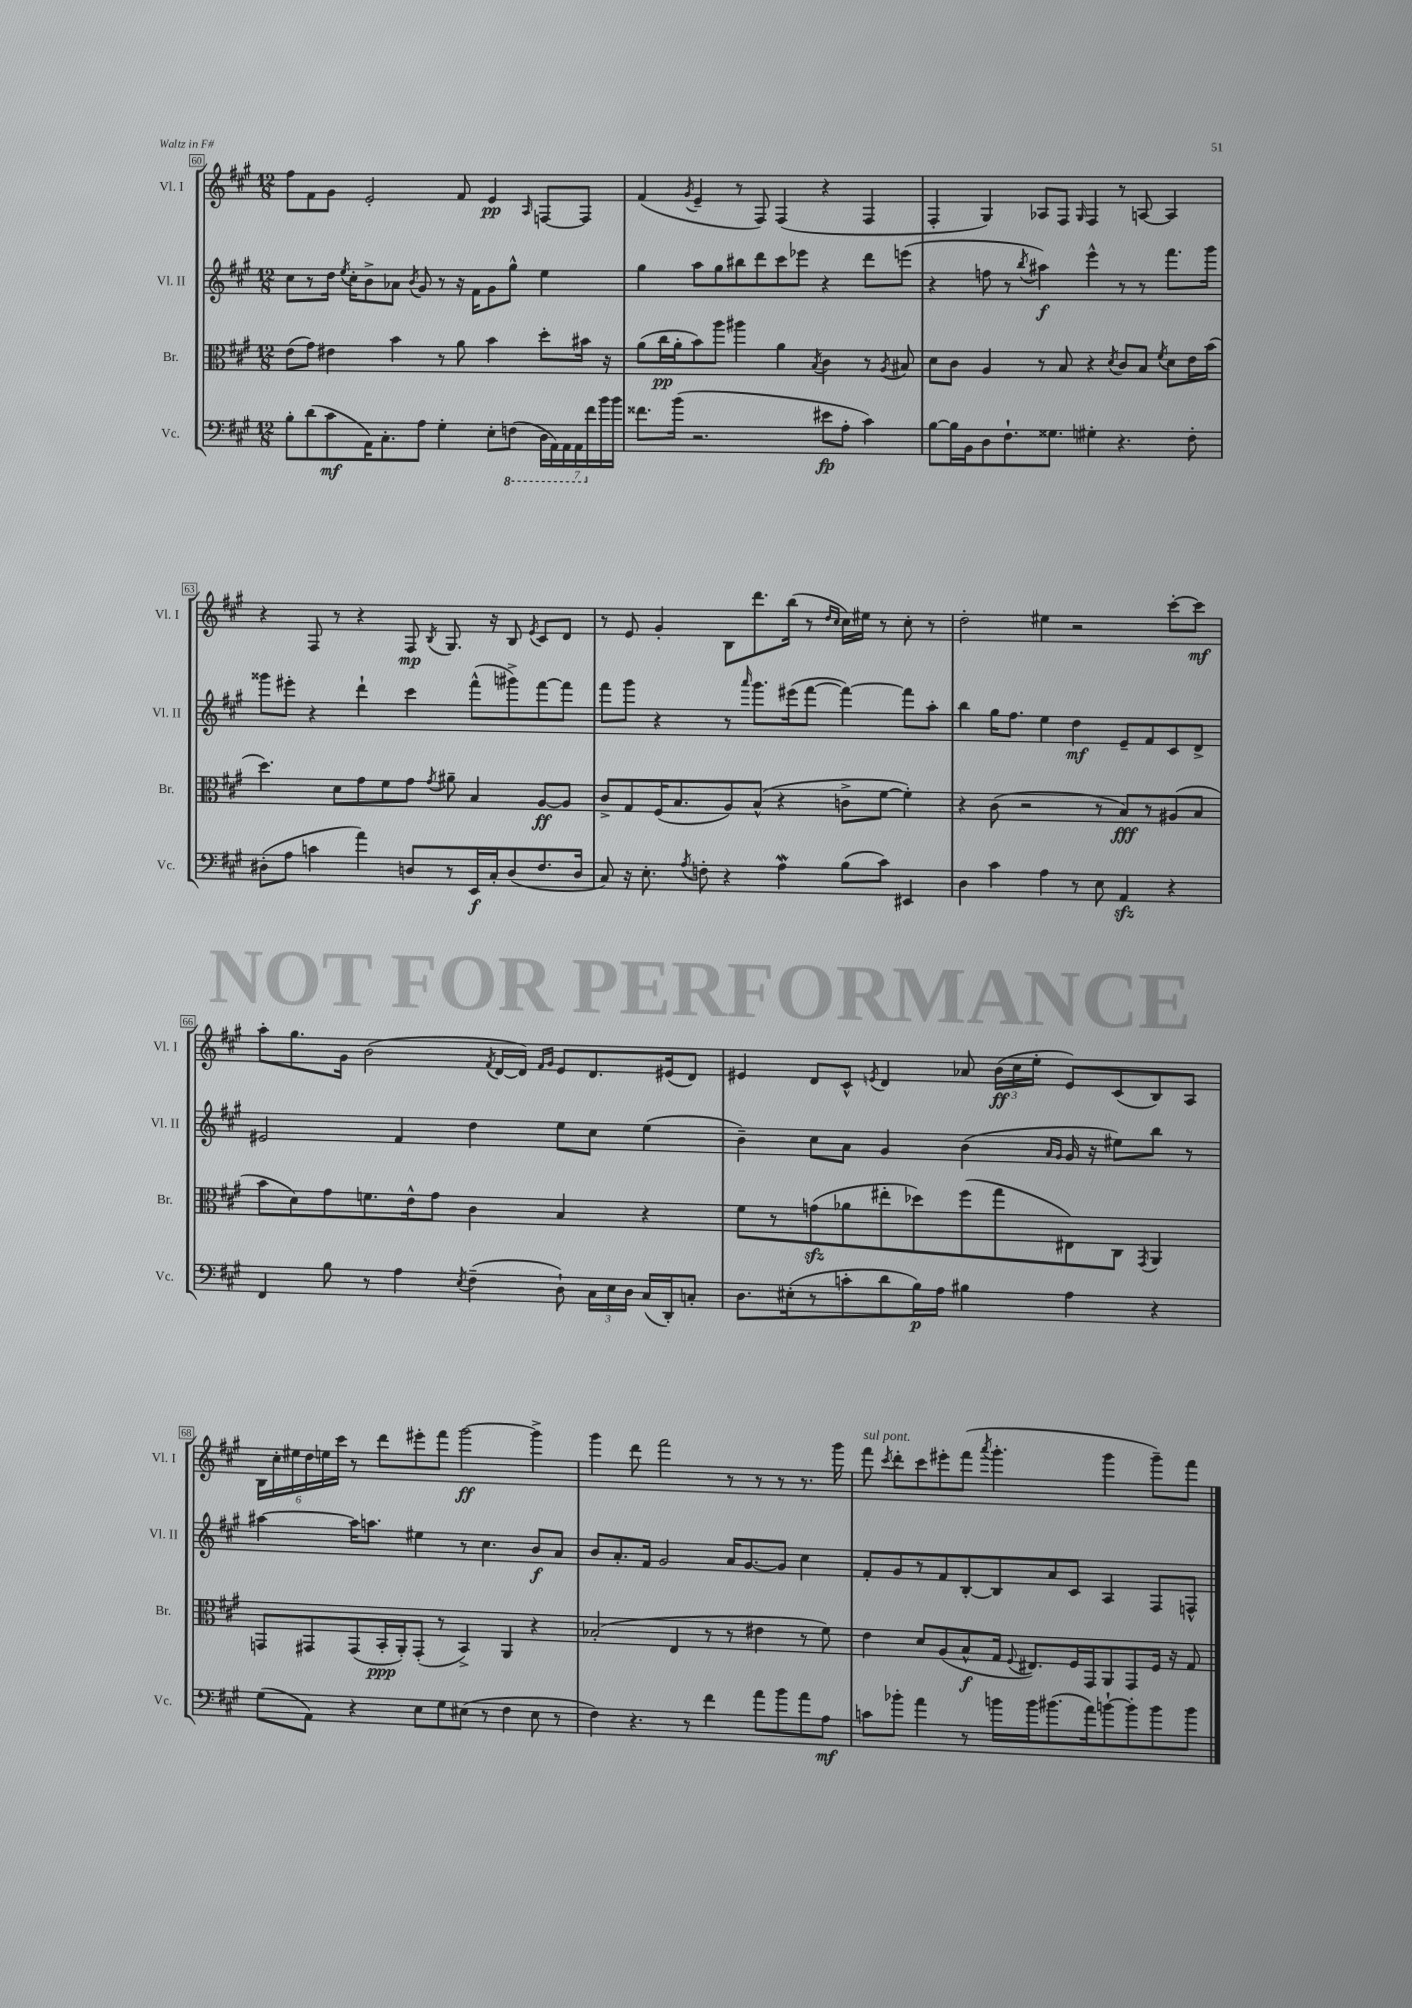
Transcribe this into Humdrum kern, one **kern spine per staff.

**kern	**dynam	**kern	**dynam	**kern	**dynam	**kern	**dynam
*part4	*part4	*part3	*part3	*part2	*part2	*part1	*part1
*staff4	*staff4	*staff3	*staff3	*staff2	*staff2	*staff1	*staff1
*I"Vc.	*	*I"Br.	*	*I"Vl. II	*	*I"Vl. I	*
*I'Vc.	*	*I'Br.	*	*I'Vl. II	*	*I'Vl. I	*
*clefF4	*	*clefC3	*	*clefG2	*	*clefG2	*
*k[f#c#g#]	*	*k[f#c#g#]	*	*k[f#c#g#]	*	*k[f#c#g#]	*
*M12/8	*	*M12/8	*	*M12/8	*	*M12/8	*
=60	=60	=60	=60	=60	=60	=60	=60
8B'\L	.	(8e\L	.	8cc#\L	.	8ff#\L	.
(8d\	.	8g#\J)	.	8r	.	8f#\	.
8c#\	mf	4e#X\	.	16dd\Jk	.	8g#\J	.
.	.	.	.	8qee/	.	.	.
.	.	.	.	16cc#'\KL	.	.	.
16AA\K)	.	.	.	8b^\	.	2e'/	.
8.C#'\	.	.	.	.	.	.	.
.	.	4b\	.	8a-X\J	.	.	.
.	.	.	.	8qb/	.	.	.
8A\J	.	.	.	8g#/	.	.	.
4G#'\	.	8r	.	8r	.	.	.
.	.	8a\	.	16r	.	8f#/	.
.	.	.	.	16f#\KL	.	.	.
8E'\L	.	4b\	.	8g#\	.	4e/	pp
*8ba	*	*	*	*	*	*	*
(8FFn\J	.	.	.	8gg#^^\J	.	.	.
.	.	.	.	.	.	16qqA/	.
28DD\LL	.	8dd'\L	.	4ee\	.	[8Fn/L	.
28AAA\)	.	.	.	.	.	.	.
28AAA\	.	.	.	.	.	.	.
28AAA\	.	.	.	.	.	.	.
.	.	16b#X\Jk	.	.	.	8F/J]	.
*X8ba	*	*	*	*	*	*	*
28f#\	.	.	.	.	.	.	.
28b\	.	.	.	.	.	.	.
.	.	16r	.	.	.	.	.
28b\JJ	.	.	.	.	.	.	.
=61	=61	=61	=61	=61	=61	=61	=61
8.f##X\L	.	(8a\L	.	4gg#\	.	(4f#/	.
.	.	16cc#\L	pp	.	.	.	.
(16b\Jk	.	16a'\J	.	.	.	.	.
.	.	.	.	.	.	8qg#/	.
2.r	.	8b\)	.	8aa\L	.	4e~/	.
.	.	8aa\J	.	8gg#\	.	.	.
.	.	4aa#X\	.	8bb#X\	.	8r	.
.	.	.	.	8ddd\	.	8F#/)	.
.	.	4a\	.	8ccc#\	.	(4F#/	.
.	.	.	.	8eee-X\J	.	.	.
.	.	8qB/	.	.	.	.	.
8e#X\L	fp	4c#\	.	4r	.	4r	.
8A'\J	.	.	.	.	.	.	.
4c#\)	.	8r	.	8ddd\L	.	4F#/	.
.	.	8qA/	.	.	.	.	.
.	.	8B#X/	.	(8eeen\J	.	.	.
=62	=62	=62	=62	=62	=62	=62	=62
[8B\L	.	8d\L	.	4r	.	4F#'/	.
16B\L]	.	8c#\J	.	.	.	.	.
16BB\J	.	.	.	.	.	.	.
8D\	.	4A/	.	8ffn\	.	4G#/)	.
8.F#`\	.	.	.	8r	.	.	.
.	.	.	.	8qbb/	.	.	.
.	.	8r	.	4aa#X\)	f	8A-X/L	.
8.G##X\J	.	.	.	.	.	.	.
.	.	8B/	.	.	.	8F#/J	.
.	.	.	.	.	.	16qqG#/	.
4G#X'\	.	4r	.	4eee^^\	.	4F#/	.
.	.	8qd/	.	.	.	.	.
4.r	.	8c#/L	.	8r	.	8r	.
.	.	8B/J	.	8r	.	[8An/	.
.	.	8qf#/	.	.	.	.	.
.	.	8d\L	.	8.fff#\L	.	4A/]	.
8F#'\	.	16e\L	.	.	.	.	.
.	.	(16b\JJ	.	16ggg#\Jk	.	.	.
!!LO:LB:g=z
=63	=63	=63	=63	=63	=63	=63	=63
(8D#X'\L	.	4.dd\)	.	8ggg##X\L	.	4r	.
8A\J	.	.	.	8eee#X'\J	.	.	.
4cn\	.	.	.	4r	.	8F#/	.
.	.	8d\L	.	.	.	8r	.
4a\)	.	8g#\	.	4ddd`\	.	4r	.
.	.	8f#\	.	.	.	.	.
8Dn/L	.	8g#\J	.	4ccc#\	.	8F#/	mp
.	.	8qg#/	.	.	.	8qB/	.
8r	.	8a#X~\	.	.	.	8.G#/	.
16EE/L	f	4B/	.	(8fff#^^\L	.	.	.
16C#'/J	.	.	.	.	.	16r	.
(8D/	.	.	.	8ggg#X^\)	.	8B/	.
.	.	.	.	.	.	8qe/	.
8.F#/	.	[8A/L	ff	[8fff#\	.	8c#/L	.
.	.	8A/J]	.	8fff#\J]	.	8d/J	.
16D/Jk	.	.	.	.	.	.	.
=64	=64	=64	=64	=64	=64	=64	=64
8C#/)	.	8c#^/L	.	8fff#\L	.	8r	.
16r	.	8G#/	.	8ggg#\J	.	8e/	.
8.E'\	.	.	.	.	.	.	.
.	.	(16F#/K	.	4r	.	4g#'/	.
.	.	8.B/	.	.	.	.	.
8qA/	.	.	.	.	.	.	.
8Fn'\	.	.	.	.	.	.	.
4r	.	8A/)	.	8r	.	8B\L	.
.	.	.	.	16qqaaa/	.	.	.
.	.	(8B^^/J	.	8.ggg#\L	.	8.ddd\	.
4Aw\	.	4r	.	.	.	.	.
.	.	.	.	(16eee#X\k	.	(16bb\Jk	.
.	.	.	.	[8fff#\J	.	8r	.
.	.	.	.	.	.	16qqdd/LL	.
.	.	.	.	.	.	16qqcc#/JJ	.
(8B\L	.	8cn^\L	.	4fff#\_)	.	16cc#\LL)	.
.	.	.	.	.	.	16ee#X\JJ	.
8c#\J)	.	[8f#\J	.	.	.	8r	.
4EE#X/	.	4f#'\])	.	8fff#\L]	.	8cc#'\	.
.	.	.	.	8aa'\J	.	8r	.
=65	=65	=65	=65	=65	=65	=65	=65
4D\	.	4r	.	4bb\	.	2dd'\	.
4c#\	.	(8c#\	.	16gg#\KL	.	.	.
.	.	.	.	8.ff#\J	.	.	.
.	.	2r	.	.	.	.	.
4A\	.	.	.	4ee\	.	4ee#X\	.
8r	.	.	.	4dd\	mf	2r	.
8E\	.	8r	.	.	.	.	.
4AAzz/	.	8B/L)	fff	8e~/L	.	.	.
.	.	8r	.	8f#/	.	.	.
4r	.	(8A#X/	.	8c#/	.	[8ccc#'\L	.
.	.	8B/J	.	8d^/J	.	8ccc#\J]	mf
!!LO:LB:g=z
=66	=66	=66	=66	=66	=66	=66	=66
4FF#/	.	8b\L	.	2e#X/	.	8aa'\L	.
.	.	8d\)	.	.	.	8.gg#\	.
8B\	.	8g#\	.	.	.	.	.
.	.	.	.	.	.	16g#\Jk	.
8r	.	8.fn\	.	.	.	(2b\	.
4A\	.	.	.	4f#/	.	.	.
.	.	16e^^\k	.	.	.	.	.
.	.	8g#\J	.	.	.	.	.
8qE/	.	.	.	.	.	.	.
(4F#~\	.	4c#\	.	4dd\	.	.	.
.	.	.	.	.	.	8qf#/	.
.	.	.	.	.	.	[16d/LL	.
.	.	.	.	.	.	16d/JJ])	.
.	.	.	.	.	.	16qqf#/LL	.
.	.	.	.	.	.	16qqg#/JJ	.
8D`\)	.	4B/	.	8ee\L	.	8e/L	.
24C#\LL	.	.	.	8cc#\J	.	8.d/	.
24E\	.	.	.	.	.	.	.
24D\JJ	.	.	.	.	.	.	.
(16C#/LL	.	4r	.	(4ee\	.	.	.
16DD'/J)	.	.	.	.	.	(16e#X/k	.
8Cn'/J	.	.	.	.	.	8d/J)	.
=67	=67	=67	=67	=67	=67	=67	=67
8.D\L	.	8f#\L	.	4b~\)	.	4e#X/	.
.	.	8r	.	.	.	.	.
(16E#X'\k	.	.	.	.	.	.	.
8r	.	(8gnzz\	.	8cc#\L	.	8d/L	.
8cn'\	.	8a-X\	.	8a\J	.	8c#^^/J	.
.	.	.	.	.	.	8qen/	.
8d\	.	8ee#X'\	.	4g#/	.	4d/	.
16B\L)	p	8dd-X\)	.	.	.	.	.
16A\JJ	.	.	.	.	.	.	.
4B#X\	.	(8ff#\	.	(4b\	.	8a-X/	.
.	.	8gg#\	.	.	.	(24b\LL	ff
.	.	.	.	.	.	24cc#\	.
.	.	.	.	.	.	24ee'\JJ	.
.	.	.	.	16qqa/LL	.	.	.
.	.	.	.	16qqg#/JJ	.	.	.
4A\	.	8E#X\)	.	16g#/	.	8e/L)	.
.	.	.	.	16r	.	.	.
.	.	8C#\J	.	8ee#X\L)	.	(8c#/	.
.	.	8qGG#/	.	.	.	.	.
4r	.	4AA/	.	8bb\J	.	8B/)	.
.	.	.	.	8r	.	8A/J	.
!!LO:LB:g=z
=68	=68	=68	=68	=68	=68	=68	=68
(8G#\L	.	8GGn/L	.	[4aa#X\	.	24B\LL	.
.	.	.	.	.	.	24cc#'\	.
.	.	.	.	.	.	24ee#X\	.
8AA\J)	.	8GG#X/	.	.	.	24dd\	.
.	.	.	.	.	.	24een\	.
.	.	.	.	.	.	24ccc#\JJ	.
4r	.	(8GG#/	.	16aa#\KL]	.	8r	.
.	.	.	.	8.aan\J	.	.	.
.	.	16BB'/L	ppp	.	.	8ddd\L	.
.	.	16AA'/J)	.	.	.	.	.
8E\L	.	(8GG#'/J	.	4ee#X\	.	8eee#X'\	.
8G#\	.	8r	.	.	.	8fff#\J	.
(8E#X\J	.	4BB^/)	.	8r	.	[2ggg#\	ff
8r	.	.	.	4.cc#\	.	.	.
4F#\	.	4AA/	.	.	.	.	.
8E#\	.	4r	.	8b/L	f	4ggg#^\]	.
8r	.	.	.	8a/J	.	.	.
=69	=69	=69	=69	=69	=69	=69	=69
4F#\)	.	(2B-X'/	.	8b/L	.	4ggg#\	.
.	.	.	.	8.a'/	.	.	.
4.r	.	.	.	.	.	8ddd\	.
.	.	.	.	16f#/Jk	.	.	.
.	.	.	.	2g#/	.	2fff#\	.
.	.	4E/	.	.	.	.	.
8r	.	.	.	.	.	.	.
4f#\	.	8r	.	.	.	.	.
.	.	8r	.	16a/KL	.	8r	.
.	.	.	.	[8.g#/	.	.	.
8a\L	.	4e#X\	.	.	.	8r	.
8b\	.	.	.	8g#/J]	.	8r	.
8a\	.	8r	.	4cc#\	.	8.r	.
8A\J	mf	8f#\)	.	.	.	.	.
.	.	.	.	.	.	16ggg#\	.
=70	=70	=70	=70	=70	=70	=70	=70
!	!	!	!	!	!	!LO:TX:a:i:t=sul pont.	!
8cn\L	.	4e\	.	8f#'/L	.	8fff#\	.
.	.	.	.	.	.	8qccc#/	.
8b-X'\J	.	.	.	8g#/	.	8ddd'\L	.
4a\	.	8d/L	.	8r	.	8ccc#\	.
.	.	(8A/	.	8f#/	.	8eee#X'\	.
8r	.	8B^^/	f	[8B'/	.	(8fff#\J	.
.	.	.	.	.	.	8qaaa/	.
16bn\LL	.	16G#/Jk	.	8B/]	.	4.ggg#'\	.
.	.	8qqF#/	.	.	.	.	.
16b\J	.	8.E#X/L)	.	.	.	.	.
(8.b#X\	.	.	.	8a/	.	.	.
.	.	16F#/L	.	8c#/J	.	.	.
16a\k)	.	16GG#/J	.	.	.	.	.
[8bn`\	.	8AA/	.	4A/	.	4ggg#\	.
8b'\]	.	8GG#/	.	.	.	.	.
8b\	.	16F#/Jk	.	8F#/L	.	8ggg#~\L)	.
.	.	16r	.	.	.	.	.
8b\J	.	8G#/	.	8Fn^^/J	.	8fff#\J	.
==	==	==	==	==	==	==	==
*-	*-	*-	*-	*-	*-	*-	*-
